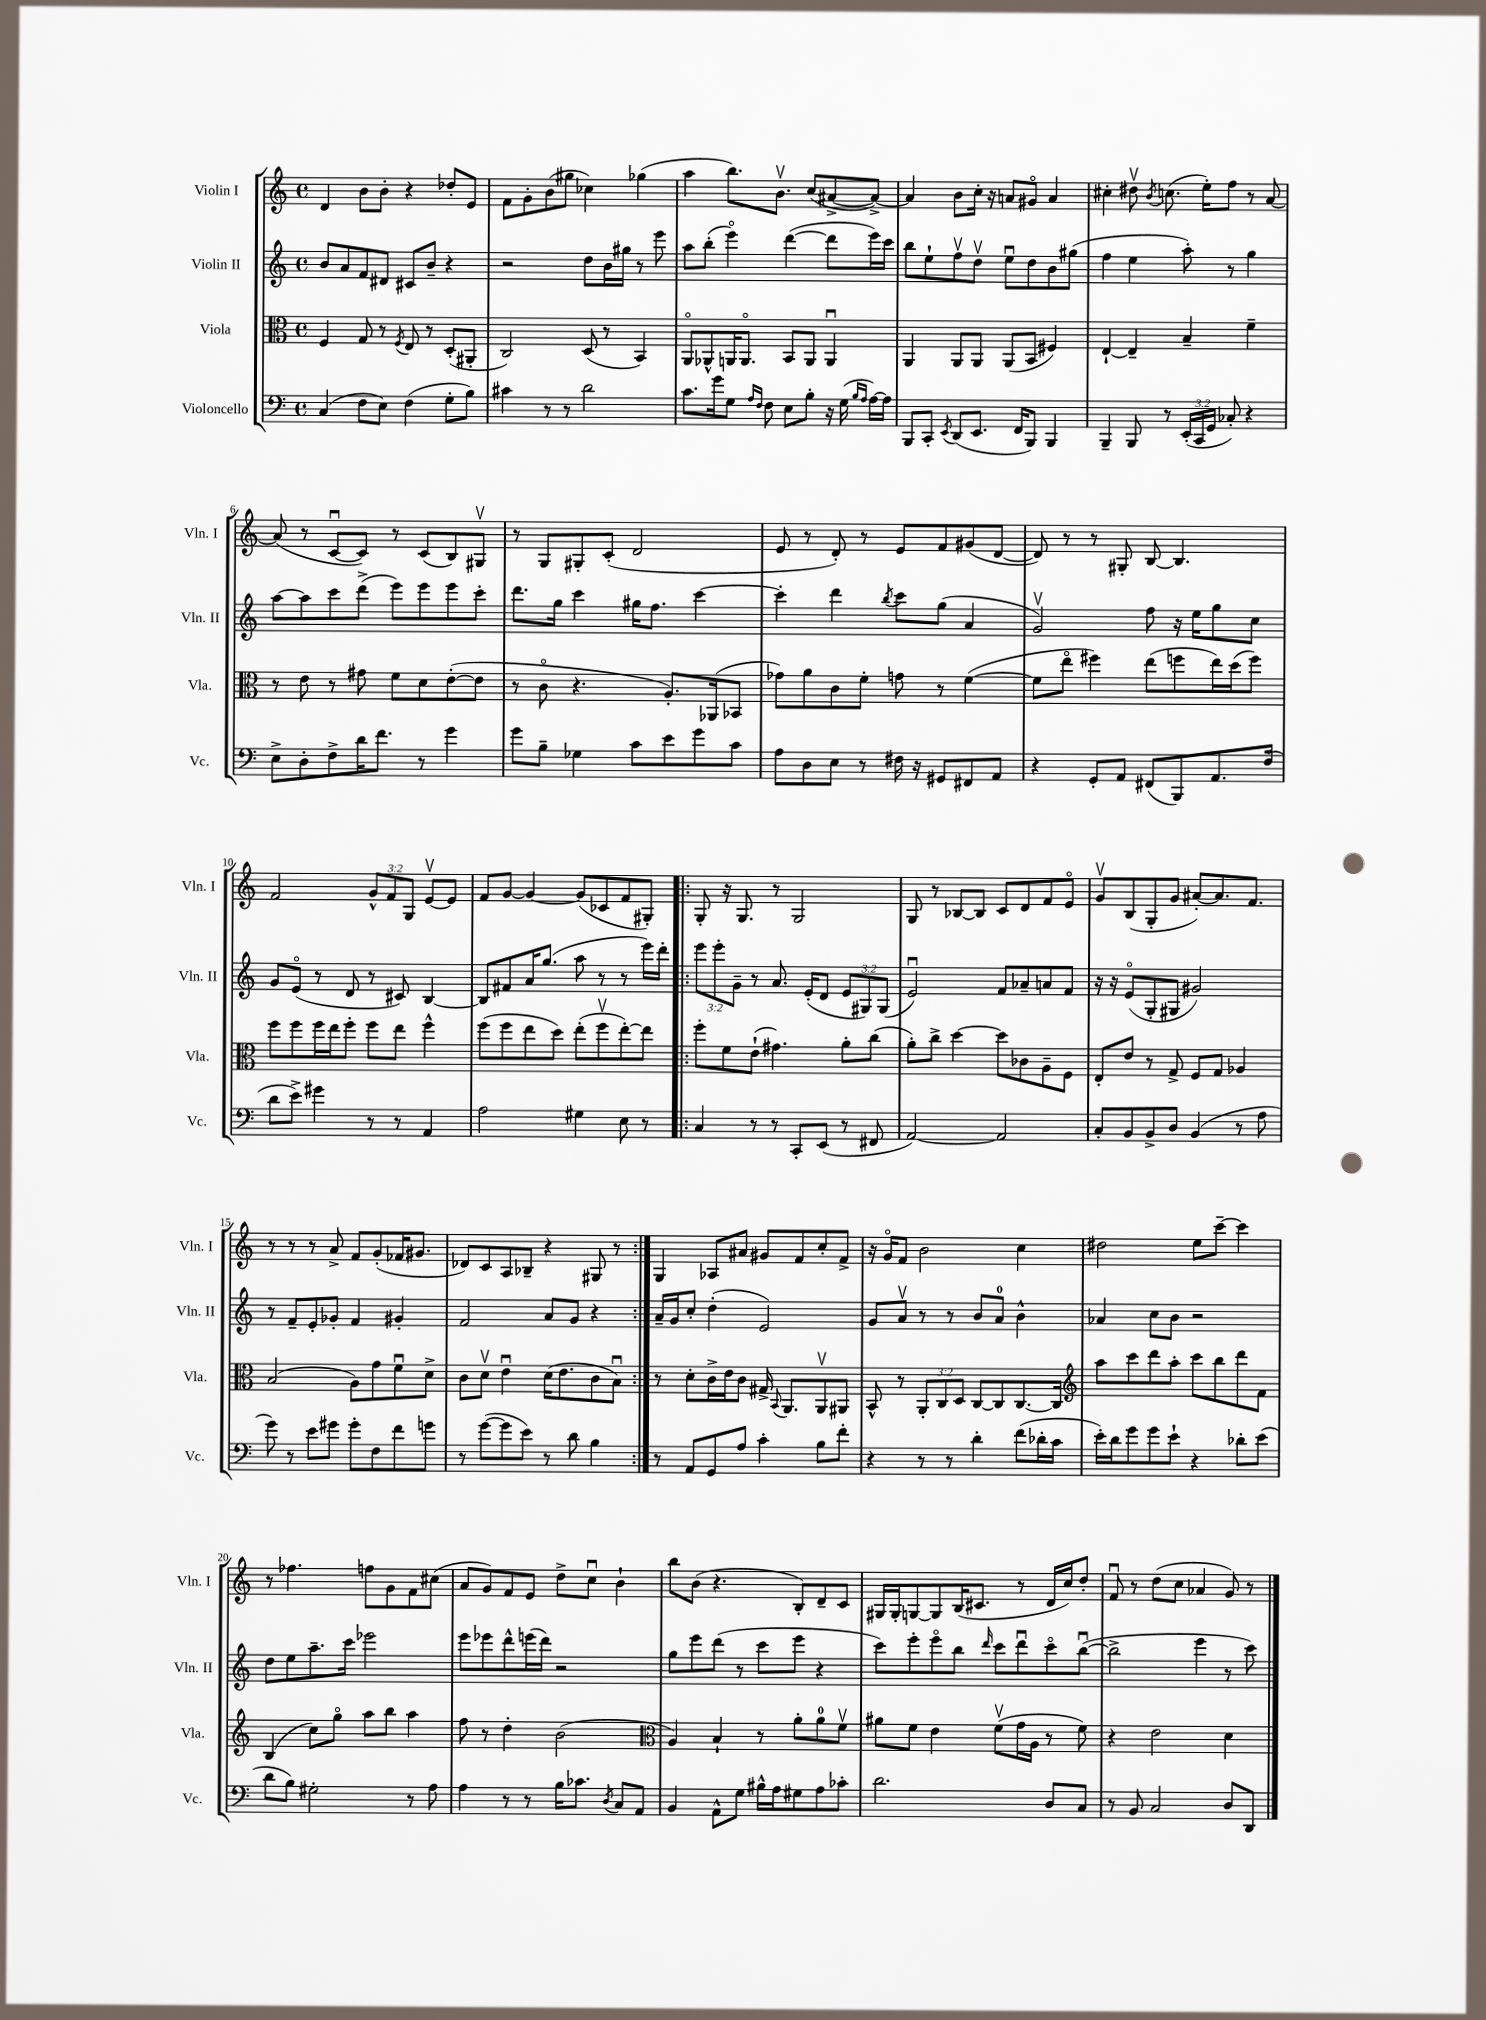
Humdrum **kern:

**kern	**kern	**kern	**kern
*part4	*part3	*part2	*part1
*staff4	*staff3	*staff2	*staff1
*I"Violoncello	*I"Viola	*I"Violin II	*I"Violin I
*I'Vc.	*I'Vla.	*I'Vln. II	*I'Vln. I
*clefF4	*clefC3	*clefG2	*clefG2
*k[]	*k[]	*k[]	*k[]
*M4/4	*M4/4	*M4/4	*M4/4
*met(c)	*met(c)	*met(c)	*met(c)
=1	=1	=1	=1
(4C/	4F/	8b/L	4d/
.	.	8a/	.
8F\L	8G/	8f/	8b\L
8E\J)	8r	8d#X/J	8b'\J
.	8qF/	.	.
(4F\	8E/	8c#X/L	4r
.	8r	8b~/J	.
8G'\L	(8D'/L	4r	8dd-X'/L
8B\J)	8AA#X'/J	.	8e/J
=2	=2	=2	=2
4c#X\	2C/)	2r	8f\L
.	.	.	8g'\
8r	.	.	(8b\
8r	.	.	8gg#X\J
2d\	(8D/	8dd\L	4cc-X\)
.	8r	16b\L	.
.	.	16gg#X\JJ	.
.	4BB/)	8r	(4gg-X\
.	.	8eee\	.
=3	=3	=3	=3
8.c\L	8AA/L	8aa\L	4aa\
.	8AA-X^^/	(8bb'\J	.
16g\k	.	.	.
8G\J	16AAn/K	4eee\)	8.bb\L)
.	8.AA/J	.	.
16qqA/LL	.	.	.
16qqF/JJ	.	.	.
8F\	.	.	.
.	.	.	8.bv\J
8E\L	8BB/L	([4ddd\	.
8B'\J	8AA/J	.	(8cc/L
16r	4AAu/	8ddd\L]	[8a#X^/
(16G\	.	.	.
16qqB/LL	.	.	.
16qqA/JJ	.	.	.
[16A\LL)	.	16eee\L)	8a#^/J_)
16A\JJ]	.	16ccc\JJ	.
=4	=4	=4	=4
8BBB/L	4AA/	8bb\L	4a#/]
8CC'/J	.	8ee`\	.
8qEE/	.	.	.
(8DD/L	8AA/L	8ffv\	8b\L
8.EE/J	8AA/J	8ddv\J	16cc'\Jk
.	.	.	16r
.	(8AA/L	8eeu\L	8an/L
16FF/KL	.	.	.
8BBB/J)	8BB/J	8dd\	8g#X/J
4BBB/	4F#X/)	8b\	4a/
.	.	(8gg#X\J	.
=5	=5	=5	=5
4BBB~/	[4E`/	4ff\	4cc#X'\
8BBB/	4E~/]	4ee\	8dd#Xv\
.	.	.	8qb/
8r	.	.	(8.ccn\
(24EE'/LL	4B~/	8aa'\)	.
24CC/	.	.	.
.	.	.	16ee'\KL)
24GG/JJ	.	.	.
8C-X'/)	.	8r	8ff\J
4r	4f~\	4gg\	8r
.	.	.	[8a/
!!LO:LB:g=z
=6	=6	=6	=6
8E^\L	8r	[8aa\L	(8a/]
8D'\	8e\	8aa\]	8r
8F^\	8r	8ccc\	[8cu/L
16d\K	8g#X\	(8ddd^\J	8c/J])
8.f\J	.	.	.
.	8f\L	8eee\L)	8r
8r	8d\	8eee\	(8c/L
4g\	([8e'\	8eee\	8B/)
.	8e\J]	8ccc'\J	8G#Xv/J
=7	=7	=7	=7
8g\L	8r	8.ddd\L	8r
8B~\J	8c\	.	8G/L
.	.	16gg\Jk	.
4G-X\	4.r	4ccc\	8G#X'/
.	.	.	(8c'/J
8c\L	.	16gg#X\KL	2d/
.	.	8.ff\J	.
8e\	8.A'/L)	.	.
8g\	.	[4ccc\	.
.	(16AA-X/k	.	.
8c\J	8BB-X/J	.	.
=8	=8	=8	=8
8A\L	8g-X\L)	4ccc'\]	8e/
8D\	8a\	.	8r
8E\J	8c\	4ddd\	8d'/)
8r	8f'\J	.	8r
.	.	8qbb/	.
16F#X\	8gn\	8ccc\L	8e/L
16r	.	.	.
8GG#X/L	8r	(8gg\J	8f/
8FF#X/	([4f\	4a/	(8g#X/
8AA/J	.	.	[8d/J
=9	=9	=9	=9
4r	8f\L]	2gv/)	8d/])
.	8ee\J	.	8r
8GG'/L	4ff#X\)	.	8r
8AA/J	.	.	8G#X'/
(8FF#X/L	(8ee\L	8ff\	[8B/
8BBB/)	8ffn\	16r	4.B/]
.	.	16ee\KL	.
8.AA/	16ee\L)	8gg\	.
.	(16dd\J	.	.
.	8ff\J)	8cc\J	.
(16F/Jk	.	.	.
!!LO:LB:g=z
=10	=10	=10	=10
8d\L	8ff\L	8g/L	2f/
8e^\J)	8ff\	(8e/J	.
4g#X\	16ff\L	8r	.
.	16ee\J	.	.
.	8ff'\J	8d/	.
8r	8ff\L	8r	12g^^/L
.	.	.	12f/
8r	8ee\J	8c#X/)	.
.	.	.	12G/J
4AA/	4ff^^\	[4B/	[8ev/L
.	.	.	8e/J]
=11	=11	=11	=11
2A\	(8ff\L	8B/L]	8f/L
.	8ff\	8f#X/	[8g/J
.	8ee\	16a/K	4g/_
.	.	(8.gg/J	.
.	8dd\J)	.	.
4G#X\	(8ee'\L	8aa\	(8g/L]
.	8ffv\	8r	8c-X/
8E\	[8ee'\)	8r	8f/
8r	8ee\J]	16eee\LL)	8G#X'/J)
.	.	16ddd'\JJ	.
=12!|:	=12!|:	=12!|:	=12!|:
4C/	8ff'\L	12eee\L	8G'/
.	.	12eee'\	.
.	8f\	.	16r
.	.	12g~\J	.
.	.	.	8.G/
8r	(8e`\J	8r	.
8r	4.g#X\)	8.a/	8r
8CC'/L	.	.	2G/
.	.	(16e'/KL	.
(8EE/J	.	8d/J	.
8r	8a'\L	12e/L	.
.	.	12G#X/)	.
8FF#X/	(8cc\J	.	.
.	.	(12G#/J	.
=13	=13	=13	=13
[2AA/)	8a'\L)	2eu/)	8G/
.	8cc^\J	.	8r
.	[4dd\	.	[8B-X/L
.	.	.	8B-/J]
2AA/]	8dd\L]	8f/L	8c/L
.	8c-X\	8a-X~/	8d/
.	8A~\	8an/	8f/
.	8F\J	8f/J	8e/J
=14	=14	=14	=14
8C'/L	8E'/L	16r	8gv/L
.	.	16r	.
8BB/	8e/J	(8e/L	(8B/
8BB^/	8r	8G'/	8G'/
8D/J	8G^/	8G#X/J	8g/J
(4BB/	8F/L	2g#X/)	[8a#X'/L)
.	8G/J	.	8.a#/]
8r	4A-X/	.	.
.	.	.	8.f/J
8A\	.	.	.
!!LO:LB:g=z
=15	=15	=15	=15
8g\)	(2B/	8r	8r
8r	.	8f~/L	8r
8e\L	.	8e'/	8r
8g#X\J	.	8g-X'/J	8a^/
8g#'\L	8A\L)	4f/	8f/L
8F\	8g\	.	(8g'/
8f\	8fu\	4g#X'/	16f-X/K
.	.	.	8.g#X/J
8gn\J	8d^\J	.	.
=16	=16	=16	=16
8r	8c\L	2f/	8d-X/L)
([8g\L	8dv\J	.	8c/
8g\]	4eu\	.	8A/
8e\J)	.	.	8B-X~/J
8r	(16d\KL	8a/L	4r
.	8.e\	.	.
8d\	.	8g/J	.
4B\	8c\	4r	8G#X/
.	8Bu\J)	.	8r
=17:|!	=17:|!	=17:|!	=17:|!
8r	8r	16a~/LL	4G/
.	.	16g/J	.
8AA/L	8d'\L	8cc'/J	.
8GG/	16c^\L	(4dd'\	8A-X/L
.	16e\J	.	.
8A/J	8c\J	.	8a#X/J
4c'\	16G#X^/	2e/)	8g#X/L
.	8qqBB/	.	.
.	8.AA/L	.	.
.	.	.	8f/
8B\L	8AAv/	.	8cc'/
8f'\J	8AA#X/J	.	8f^/J
=18	=18	=18	=18
4r	8BB^^/	8g/L	16r
.	.	.	16g/KL
.	8r	8av/J	8f/J
8r	12AA'/L	8r	2b\
.	12C/	.	.
8r	.	8r	.
.	12D/J	.	.
4d'\	[8C/L	8b/L	.
.	8C/]	8a/J	.
(8f\L	[8.C/	4b^^\	4cc\
16d-X'\L	.	.	.
16c\JJ	16C/Jk]	.	.
=19	=19	=19	=19
*	*clefG2	*	*
16e'\LL)	8aa\L	4a-X/	2dd#X\
16d\J	.	.	.
8g\	8ccc\	.	.
8g\	8ddd\	8cc\L	.
8e`\J	8aa'\J	8b\J	.
4r	8ccc\L	2r	8ee\L
.	8bb\	.	[8ccc~\J
8d-X'\L	8ddd\	.	4ccc\]
(8e\J	8f\J	.	.
!!LO:LB:g=z
=20	=20	=20	=20
8d\L	(4B/	8dd\L	8r
8B\J)	.	8ee\	4.ff-X\
2G#X'\	8cc\L)	8.aa~\	.
.	8gg\J	.	.
.	.	16ccc\Jk	.
.	8aa\L	2eee-X\	8ffn\L
.	8bb\J	.	8g\
8r	4aa\	.	8f\
8A\	.	.	(8cc#X\J
=21	=21	=21	=21
4A\	8ff\	8eee\L	8a/L
.	8r	8eee-X\	8g/)
8r	4dd'\	8ddd^^\	8f/
8r	.	(16eeen\L	8e/J
.	.	16ddd\JJ)	.
16B\KL	(2b\	2r	8dd^\L
8.c-X\J	.	.	.
.	.	.	8ccu\J
8qD/	.	.	.
8C/L	.	.	4b`\
8AA/J	.	.	.
=22	=22	=22	=22
*	*clefC3	*	*
4BB/	4A/)	8gg\L	8bb\L
.	.	8eee\	(8b\J
8AA^^\L	4B`/	(8ddd\J	4.r
8G\J	.	8r	.
16B#X^^\LL	8r	8ccc\L	.
16A\J	.	.	.
8G#X\	8a'\L	8eee\J	8B'/L)
8A\	8a\	4r	8d~/
8c-X'\J	8fv\J	.	8c/J
=23	=23	=23	=23
2.d\	8a#X\L	8ccc\L)	16G#X/LL
.	.	.	16G#'/J
.	8f\J	8eee'\	[8Gn/
.	4e\	8eee\	8G/]
.	.	8bb\J	(16B/K
.	.	.	8.c#X/J
.	.	16qqddd/	.
.	(8fv\L	8ccc\L	.
.	16g\L	8dddu\	8r
.	16A\JJ	.	.
8D/L	8r	8ccc\	16d/LL
.	.	.	16cc/J)
8C/J	8f\)	([8bbu\J	8dd'/J
=24	=24	=24	=24
8r	4r	2bb^\]	8fu/
8BB/	.	.	8r
2C/	2e\	.	(8dd\L
.	.	.	8cc\J
.	.	4eee\	4a-X/
8D/L	4d\	8r	8g/)
8DD/J	.	8ccc\)	8r
==	==	==	==
*-	*-	*-	*-
